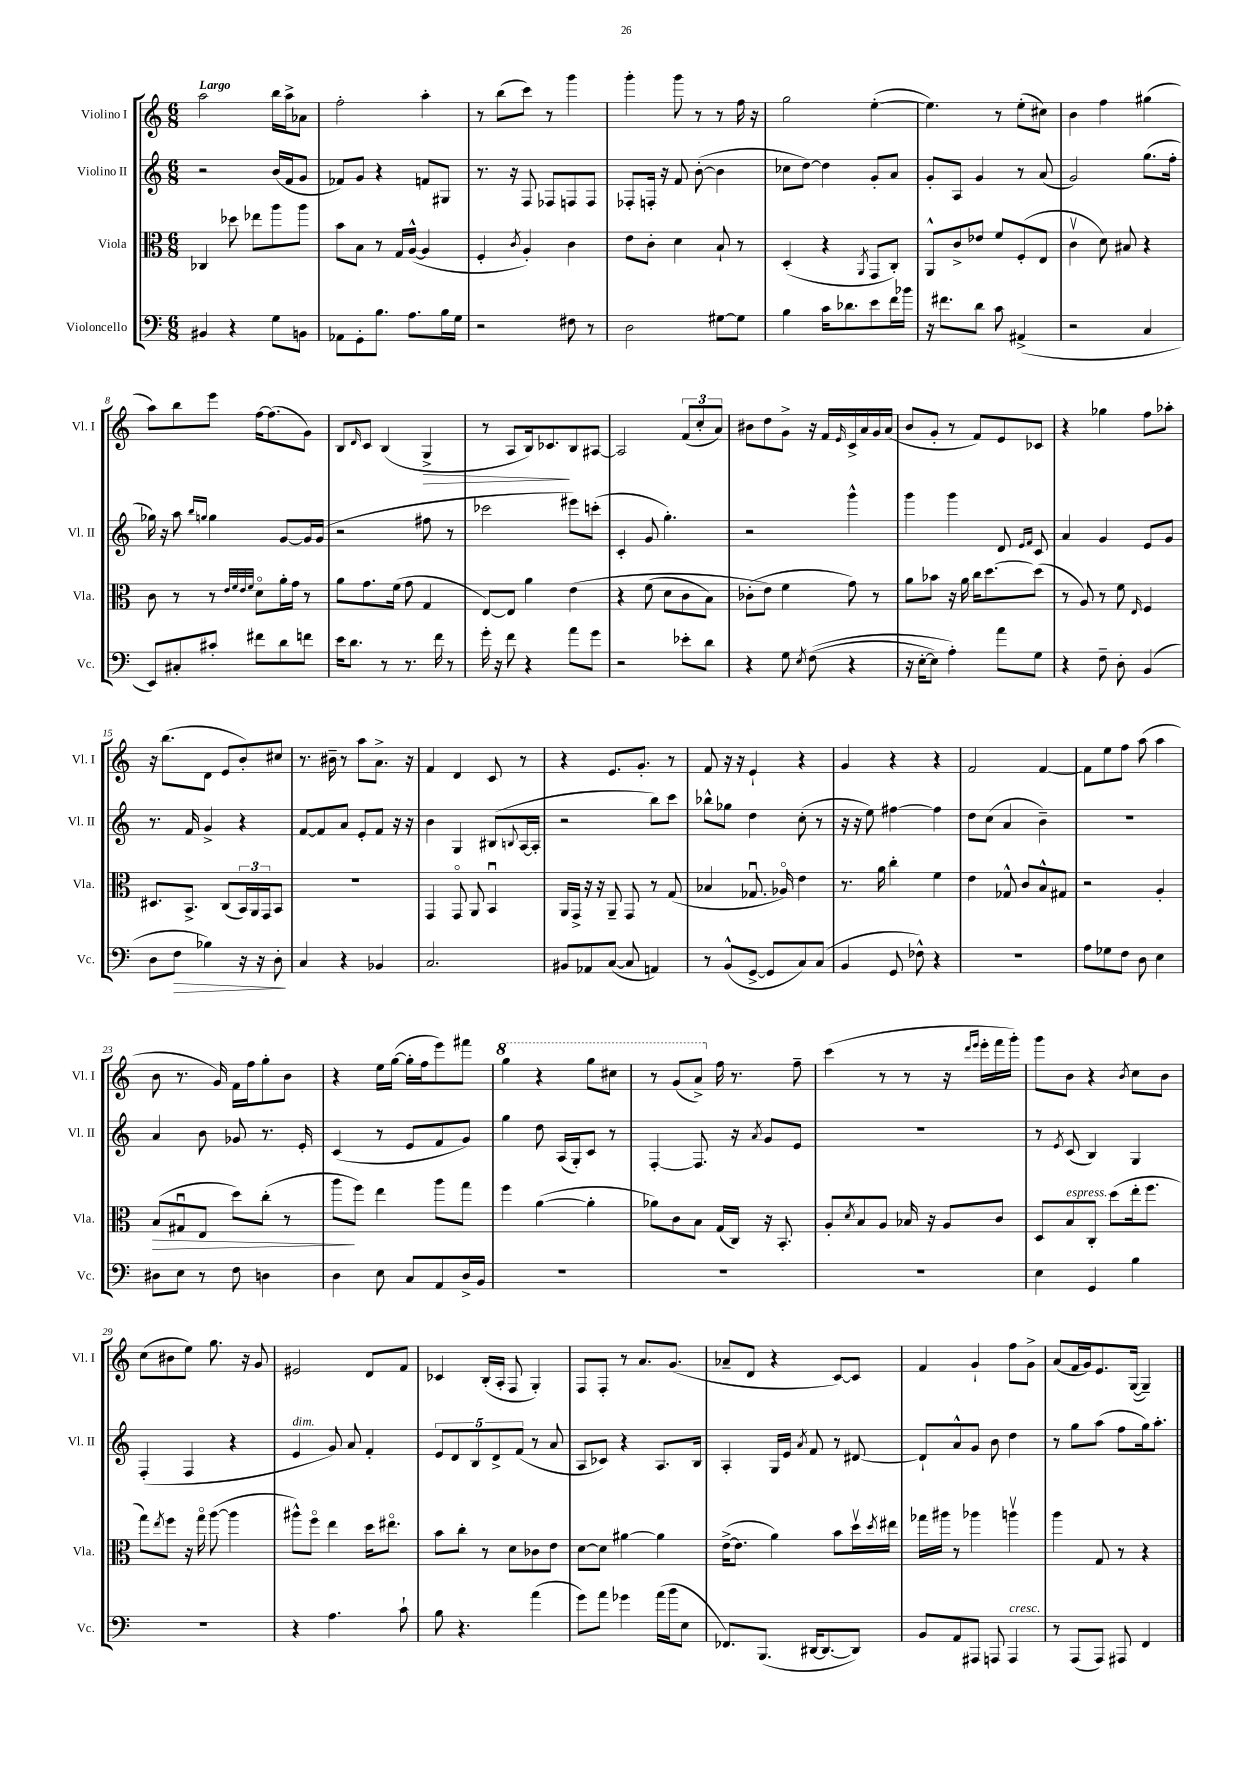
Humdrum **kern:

**kern	**kern	**kern	**kern
*staff4	*staff3	*staff2	*staff1
*clefF4	*clefC3	*clefG2	*clefG2
*k[]	*k[]	*k[]	*k[]
*M6/8	*M6/8	*M6/8	*M6/8
4BB#	4C-	2r	2aa
4r	8dd-	.	.
.	8ee-	.	.
8G	8aa	(16b	16bb
.	.	16f	16aa^
8BB	8aa	8g	8a-
=	=	=	=
8AA-	8b	8f-)	2ff'
8GG'	8B	8g	.
8.B	8r	4r	.
.	16G	.	.
8.A	([16A^^	.	.
.	4A]	8f	4aa'
16B	.	8G#	.
16G	.	.	.
=	=	=	=
2r	4F'	8.r	8r
.	.	.	(8bb
.	.	16r	.
.	8qc	.	.
.	4A')	8F	8ccc)
.	.	8F-	8r
8F#	4c	8F	4ggg
8r	.	8F	.
=	=	=	=
2D	8e	8F-'	4ggg'
.	8c'	16F'	.
.	.	16r	.
.	4d	8f	8ggg
.	.	([8b'	8r
[8G#	8B`	4b]	8r
8G#]	8r	.	16ff
.	.	.	16r
=	=	=	=
4B	(4D'	8cc-	2gg
.	.	[8dd)	.
16c	4r	4dd]	.
8.d-	.	.	.
.	8qAA	.	.
8e	8GG	8g'	([4ee'
16f	8C')	8a	.
16b-	.	.	.
=	=	=	=
16r	8AA^^	8g'	4.ee])
8.f#	.	.	.
.	8c^	8A	.
8d	8e-	4g	.
8c	8f	.	8r
(4AA#^	(8F'	8r	(8ee'
.	8E	(8a	8cc#)
=	=	=	=
2r	4cv	2g)	4b
.	8d)	.	4ff
.	8B#	.	.
4C	4r	(8.gg	(4gg#
.	.	16ff'	.
=	=	=	=
8EE)	8c	16gg-)	8aa)
.	.	16r	.
8C#'	8r	8aa	8bb
.	.	16qqbb	.
.	.	16qqgg	.
8c#'	8r	4gg	8eee
.	32qqe	.	.
.	32qqf	.	.
.	32qqe	.	.
.	32qqf	.	.
8f#	8do	.	[16ff
.	.	.	(8.ff]
8d	16a'	[8g	.
.	16g	.	.
8f	8r	16g]	8g)
.	.	(16g	.
=	=	=	=
16e	8a	2r	8B
8.d	.	.	.
.	.	.	16qqd
.	8.g	.	8c
8r	.	.	(4B
.	(16f	.	.
8.r	8g	.	.
.	4G	8ff#	4G^
16f	.	.	.
8r	.	8r	.
=	=	=	=
16g'	[8E)	2ccc-	8r
16r	.	.	.
8f	8E]	.	8A
4r	4a	.	16B)
.	.	.	8.c-
8a	&(4e	8eee#)	8B
8g	.	(8ccc'	[8A#
=	=	=	=
2r	4r	4c'	2A#]
.	(8f	8g	.
.	8d	4.gg')	.
8e-'	8c	.	(12f
.	.	.	12cc'
8d	8B)	.	.
.	.	.	12a)
=	=	=	=
4r	(8c-'	2r	8b#
.	8e&)	.	8dd
8G	4f	.	8g^
8qE	.	.	.
&((8F	.	.	16r
.	.	.	16f
.	.	.	16qqe
4r	8g)	4ggg^^	16c^
.	.	.	16a
.	8r	.	16g
.	.	.	(16a
=	=	=	=
16r	8a	4ggg	8b
[16E'	.	.	.
8E])	8b-	.	8g'
4A'&)	16r	4ggg	8r
.	16a	.	.
.	16cc	.	8f)
.	[8.dd	.	.
8a	.	8d	8e
.	.	16qqe	.
.	.	16qqf	.
8G	(8dd]	8c	8c-
=	=	=	=
4r	8r	4a	4r
.	8A)	.	.
8F~	8r	4g	4gg-
8D'	8f	.	.
.	16qqE	.	.
(4BB	4F	8e	8ff
.	.	8g	8aa-'
=	=	=	=
8D	8.D#	8.r	16r
.	.	.	(8.bb
8F	.	.	.
.	8.BB^	16f	.
4B-)	.	4g^	8d
.	(8C	.	8e
16r	24BB)	4r	8b')
.	24AA	.	.
16r	.	.	.
.	24GG	.	.
8D'	8BB	.	8cc#
=	=	=	=
4C	2.r	[8f	8.r
.	.	8f]	.
.	.	.	16b#~
4r	.	8a	8r
.	.	8e'	8aa
4BB-	.	8f	8.a^
.	.	16r	.
.	.	16r	16r
=	=	=	=
2.C	4GG	4b	4f
.	8GGo	4G	4d
.	8AA	.	.
.	4BBu	(8B#	8c
.	.	8qqB	.
.	.	[16A	8r
.	.	16A']	.
=	=	=	=
8BB#	16AA	2r	4r
.	16GG^	.	.
8AA-	16r	.	.
.	16r	.	.
([8C	8AA~	.	8.e
8C]	8GG	.	.
.	.	.	8.g'
4AA)	8r	8bb)	.
.	(8G	8ccc	8r
=	=	=	=
8r	4B-	8bb-^^	8f
(8BB^^	.	8gg-	16r
.	.	.	16r
[8GG^	8.G-u	4dd	4e`
8GG]	.	.	.
.	16A-o)	.	.
8C)	4e	(8cc'	4r
(8C	.	8r	.
=	=	=	=
4BB	8.r	16r	4g
.	.	16r	.
.	.	8ee)	.
.	16a	.	.
8GG	4cc'	[4ff#	4r
8F-^^)	.	.	.
4r	4f	4ff#]	4r
=	=	=	=
2.r	4e	8dd	2f
.	.	(8cc	.
.	8G-^^	4a	.
.	8c	.	.
.	8B^^	4b~)	[4f
.	8G#	.	.
=	=	=	=
8A	2r	2.r	8f]
8G-	.	.	8ee
8F	.	.	8ff
8D	.	.	(8aa
4E	4A'	.	4aa
=	=	=	=
8D#	(8B	4a	8b
8E	8G#u	.	8.r
8r	8E	8b	.
.	.	.	16g)
8F	8dd)	8g-	16f
.	.	.	16ff
4D	(8cc'	8.r	8gg'
.	8r	.	8b
.	.	16e'	.
=	=	=	=
4D	8aa	(4c	4r
.	8ff)	.	.
8E	4ee	8r	16ee
.	.	.	([16gg
8C	.	8e	16gg']
.	.	.	16ff
8AA	8aa	8f	8eee)
16D^	8gg	8g)	8fff#
16BB	.	.	.
=	=	=	=
2.r	4ff	4gg	4ggg
.	([4a	8dd	4r
.	.	(16A	.
.	.	16G')	.
.	4a']	8c	8ggg
.	.	8r	8ccc#
=	=	=	=
2.r	8a-)	[4F'	8r
.	8c	.	(8gg
.	8B	8.F]	8aa^)
.	(16G	.	16ff
.	16C)	16r	8.r
.	.	8qa	.
.	16r	8g	.
.	8.BB'	.	.
.	.	8e	8ff~
=	=	=	=
2.r	8A'	2.r	(4ccc
.	8qd	.	.
.	8B	.	.
.	8A	.	8r
.	16B-	.	8r
.	16r	.	.
.	8A	.	16r
.	.	.	16qqddd
.	.	.	16qqeee
.	.	.	16eee'
.	8c	.	16fff
.	.	.	16ggg')
=	=	=	=
4E	8D	8r	8ggg
.	.	8qe	.
.	8B	(8c	8b
4GG	8C'	4B)	4r
.	(8dd	.	.
.	.	.	8qb
4B	16ee'	4G	8cc
.	8.ff	.	.
.	.	.	8b
=	=	=	=
2.r	8gg)	(4F'	(8cc
.	8qee	.	.
.	8ff	.	8b#
.	16r	4F	8ee)
.	16ggo	.	.
.	([8aa	.	8.gg
.	4aa]	4r	.
.	.	.	16r
.	.	.	8g
=	=	=	=
4r	8aa#^^)	4e	2e#
.	8ffo	.	.
4.A	4ee	8g)	.
.	.	8a	.
.	16dd	4f'	8d
.	8.ee#o	.	.
8c`	.	.	8f
=	=	=	=
8B	8b	10e	4c-
.	.	10d	.
4.r	8cc'	.	.
.	.	10B	.
.	8r	.	(16B'
.	.	10d^	.
.	.	.	16A'
.	8d	.	8F
.	.	(10f	.
(4a	8c-	8r	4G')
.	8e	8a	.
=	=	=	=
8g)	[8d	8A	8F
8a	8d]	8c-)	8F'
4g-	[4a#	4r	8r
.	.	.	8.a
(16a	4a#]	8.A	.
16b	.	.	(8.g
8E	.	.	.
.	.	16B	.
=	=	=	=
8.FF-)	([16e^	4A'	8a-~
.	8.e]	.	.
.	.	.	8d
(8.BBB	.	.	.
.	4a)	16G	4r
.	.	16e	.
.	.	8qa	.
[16DD#	.	8f	.
8.DD#_	.	.	.
.	8b	8r	[8c)
8DD#])	16ddv	[8d#	8c]
.	8qdd	.	.
.	16ee#	.	.
=	=	=	=
8BB	16gg-	8d#`]	4f
.	16aa#	.	.
8AA	8r	8a^^	.
8AAA#	4aa-	8g	4g`
8AAA	.	8b	.
4AAA	4aav	4dd	8ff
.	.	.	8g^
=	=	=	=
8r	4aa	8r	(8a
(8AAA	.	8gg	16f
.	.	.	16g)
8AAA)	8G	(8aa	8.e
8AAA#	8r	8ff	.
.	.	.	([16G
4FF	4r	16gg)	4G~])
.	.	8.aa'	.
==	==	==	==
*-	*-	*-	*-
